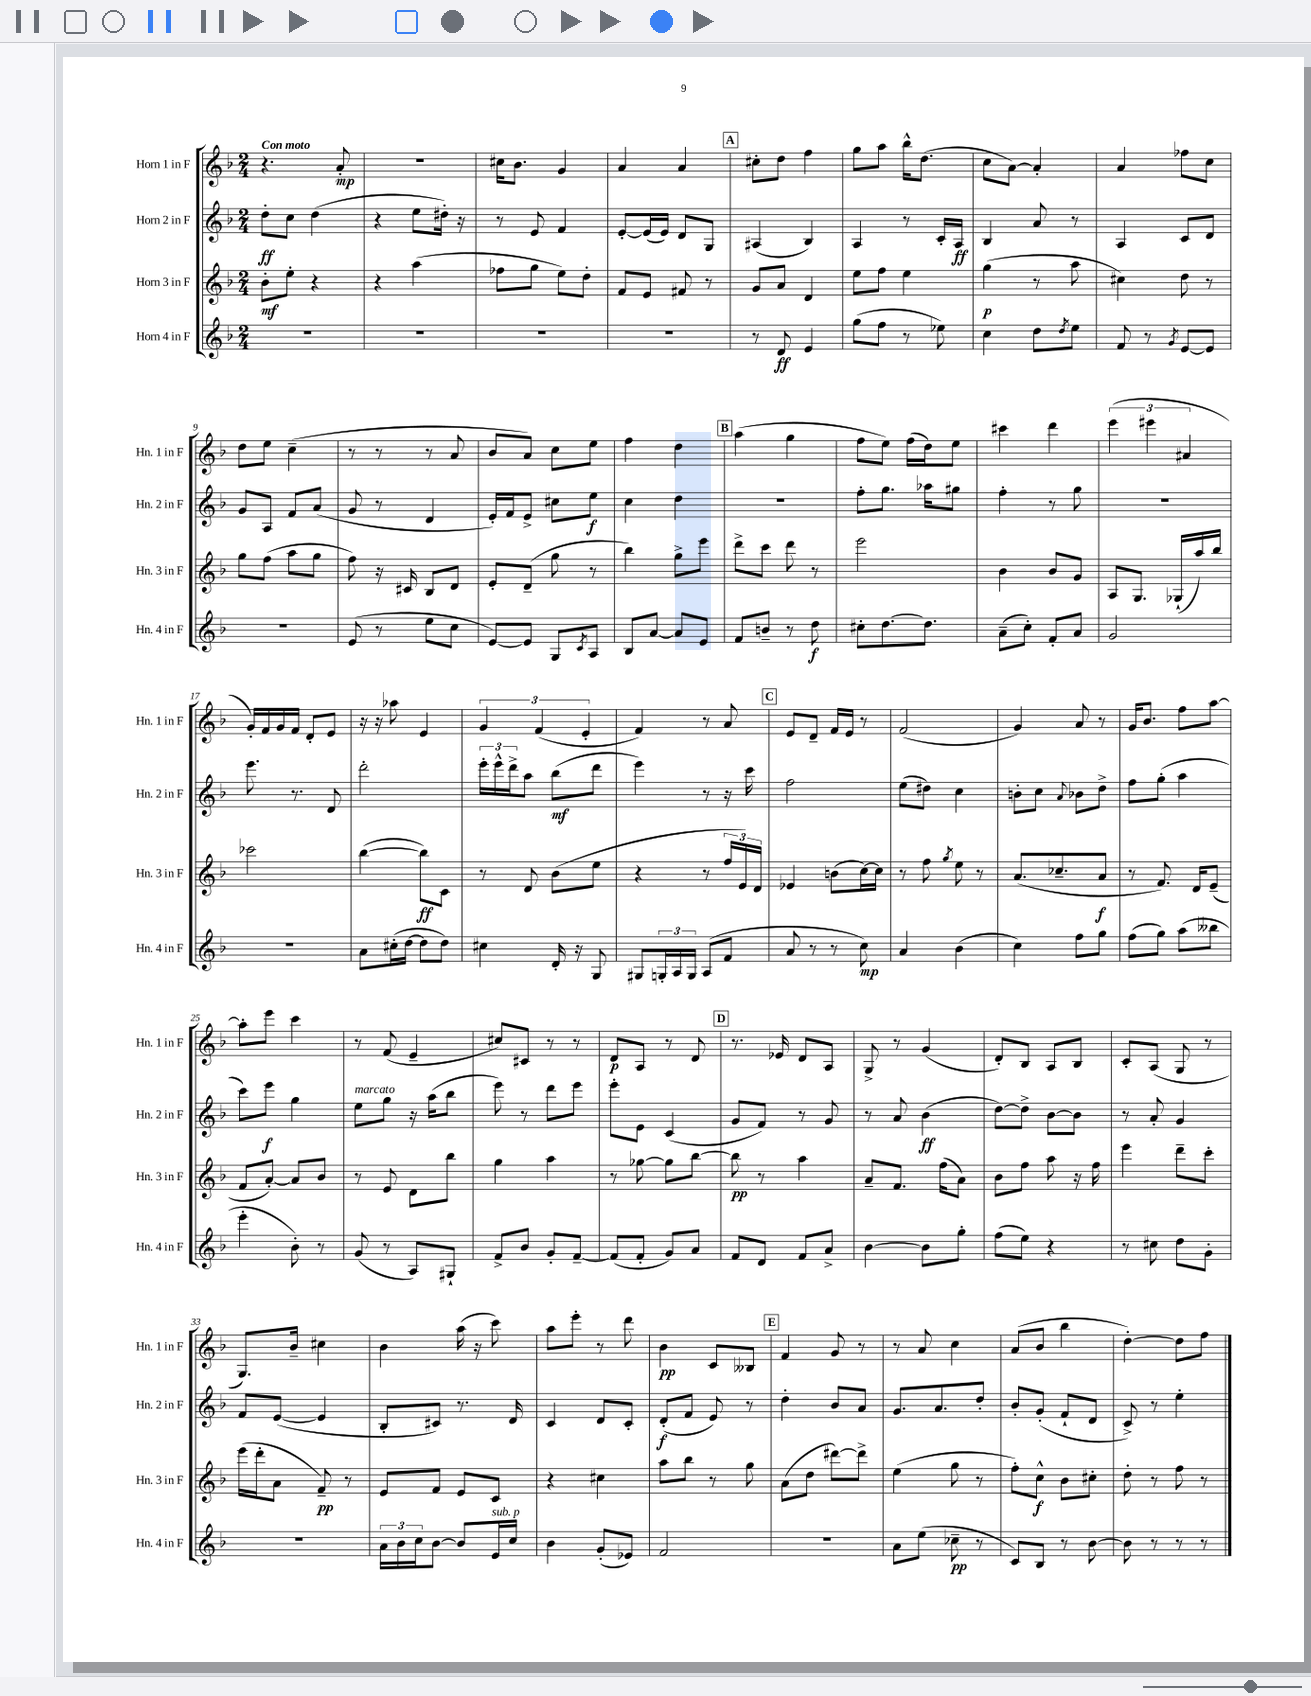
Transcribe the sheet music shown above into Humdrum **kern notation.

**kern	**kern	**kern	**kern
*staff4	*staff3	*staff2	*staff1
*clefG2	*clefG2	*clefG2	*clefG2
*k[b-]	*k[b-]	*k[b-]	*k[b-]
*M2/4	*M2/4	*M2/4	*M2/4
2r	8b-'	8dd'	4.r
.	8ee'	8cc	.
.	4r	(4dd	.
.	.	.	8a'
=	=	=	=
2r	4r	4r	2r
.	(4aa	8ee	.
.	.	16dd#')	.
.	.	16r	.
=	=	=	=
2r	8ff-	8r	16cc#
.	.	.	8.b-
.	8gg	8e	.
.	8ee)	4f	4g
.	8dd'	.	.
=	=	=	=
2r	8f	[8e'	4a
.	8e	(16e]	.
.	.	16e)	.
.	8f#	8d	4a
.	8r	8G	.
=	=	=	=
8r	8g	(4A#	8cc#'
8d	8a	.	8dd
4e	4d	4B-)	4ff
=	=	=	=
(8gg	8ee	4A	8gg
8ff	8ff	.	8aa
8r	4ee	8r	16bb-^^
.	.	.	(8.dd
8ee-)	.	16c'	.
.	.	16A	.
=	=	=	=
4cc	(4gg	4B-	8cc
.	.	.	[8a)
8dd	8r	8a	4a']
8qdd	.	.	.
8ee	8aa	8r	.
=	=	=	=
8f	4cc#)	4A	4a
8r	.	.	.
8qg	.	.	.
[8e	8dd	8c	8ff-
8e]	8r	8d	8cc
=	=	=	=
2r	8gg	8g	8dd
.	(8ff	8A	8ee
.	8aa	8f	(4cc~
.	8gg	(8a	.
=	=	=	=
(8e	8ff)	8g	8r
8r	16r	8r	8r
.	16c#	.	.
8ee	8B-	4d	8r
8cc	8d	.	8a
=	=	=	=
[8e)	8e'	16e')	8b-
.	.	16f	.
8e]	(8d~	8e^	8a)
8G	8gg	8cc#	8cc
8qc	.	.	.
8A	8r	8ee	8ee
=	=	=	=
8B-	4bb-)	4cc	4ff
[8a	.	.	.
8a]	8gg^	4dd	4dd
8e	8eee	.	.
=	=	=	=
8f	8ddd^	2r	(4aa
8b~	8ccc	.	.
8r	8ddd	.	4gg
8dd	8r	.	.
=	=	=	=
8cc#'	2eee	8ff'	8ff
[8.dd	.	8.gg	8ee)
.	.	.	(16ff
8.dd]	.	16aa-	16dd)
.	.	8gg#	8ee
=	=	=	=
(8a~	4b-	4ff'	4ccc#
8cc')	.	.	.
8f'	8b-	8r	4ddd
8a	8g	8gg	.
=	=	=	=
2g	8A	2r	(6eee
.	8.G	.	.
.	.	.	6eee#
.	(16G-`	.	.
.	.	.	6a#
.	16aa)	.	.
.	16bb-	.	.
=	=	=	=
2r	2ccc-	8.eee	16g')
.	.	.	16f
.	.	.	16g
.	.	8.r	16f
.	.	.	8d'
.	.	8d	8e
=	=	=	=
8a	([4bb-	2ddd'	16r
.	.	.	16r
(16cc#'	.	.	8aa-
[16dd	.	.	.
8dd]	8bb-])	.	4e
8dd)	8c	.	.
=	=	=	=
4cc#	8r	24eee'	6g
.	.	24eee^^	.
.	.	24ddd^	.
.	8d	8aa	.
.	.	.	(6f
16d'	(8b-	(8bb-	.
16r	.	.	.
.	.	.	6e'
8G	8ee	8ddd	.
=	=	=	=
8G#	4r	4eee)	4f)
24G'	.	.	.
24A	.	.	.
24G	.	.	.
(8A	8r	8r	8r
8f	24ff	16r	8a
.	24e)	.	.
.	.	16ccc	.
.	24d	.	.
=	=	=	=
8a	4e-	2ff	8e
8r	.	.	8d~
8r	(8b	.	16f
.	.	.	16e
8cc)	[16cc)	.	8r
.	16cc]	.	.
=	=	=	=
4a	8r	(8ee	(2f
.	8ff	8dd#)	.
.	8qgg	.	.
(4b-	8ee	4cc	.
.	8r	.	.
=	=	=	=
4cc)	(8.a	8b'	4g)
.	.	8cc	.
.	8.cc-~	.	.
.	.	8qqa	.
8ff	.	8b-	8a
8gg	8a	8dd^	8r
=	=	=	=
(8ff	8r	8ff	16g
.	.	.	8.b-
8gg)	8.f)	(8gg'	.
(8aa	.	4aa	8ff
.	16d	.	.
8bb--	(8e~	.	[8aa
=	=	=	=
4eee'	8f	8ccc)	8aa']
.	[8a')	8eee	8eee
8b-')	8a]	4gg	4ccc
8r	8b-	.	.
=	=	=	=
(8g	8r	8ee	8r
8r	8e	8gg	(8f
8A)	8d	16r	4e~
.	.	(16aa	.
8G#`	8bb-	8bb-	.
=	=	=	=
8f^	4gg	8eee)	8cc#)
8b-	.	8r	8c#
8g'	4aa	8ddd	8r
[8f~	.	8eee	8r
=	=	=	=
(8f]	8r	8eee'	8d
8f'	[8gg-	8e	8A
8g)	8gg-]	(4c	8r
8a	[8bb-	.	8d
=	=	=	=
8f	8bb-]	8g	8.r
8d	8r	8f)	.
.	.	.	16e-
8f	4aa	8r	8d
8a^	.	8g	8A
=	=	=	=
[4b-	8a~	8r	8G^
.	8.f	8a	8r
8b-]	.	(4b-	(4g
.	(16ff	.	.
8gg'	8a)	.	.
=	=	=	=
(8ff	8b-	[8dd)	8d')
8ee)	8ff	8dd^]	8B-
4r	8aa	[8b-	8A
.	16r	8b-]	8B-
.	16ff	.	.
=	=	=	=
8r	4eee	8r	8c'
8cc#	.	8a'	(8A
8dd	8ddd~	4g	8G
8g'	8ccc'	.	8r
=	=	=	=
2r	(16eee	8f	8.G)
.	16ddd'	.	.
.	8a	([8e	.
.	.	.	16b-~
.	8f~)	4e]	4cc#
.	8r	.	.
=	=	=	=
24a	8e	8B-'	4b-
24b-	.	.	.
24cc	.	.	.
[8b-	8f	8c#)	.
8b-]	8e	8.r	(16aa
.	.	.	16r
16e	8c	.	8ccc)
16cc	.	16d	.
=	=	=	=
4b-	4r	4c	8aa
.	.	.	8eee'
(8g'	4cc#	8d	8r
8e-)	.	8c'	8ddd
=	=	=	=
2f	8aa	(8d'	4b-
.	8bb-	8f	.
.	8r	8e)	8c
.	8gg	8r	8B--
=	=	=	=
2r	(8a	4dd'	4f
.	8dd	.	.
.	[8ddd#)	8b-	8g
.	8ddd#^]	8a	8r
=	=	=	=
8a	(4ee	8.g	8r
(8ee	.	.	8a
.	.	8.a	.
8cc-~	8gg	.	4cc
8r	8r	8dd'	.
=	=	=	=
8c)	8ff')	8b-'	(8a
8B-	8cc^^	(8g'	8b-
8r	8b-	8f`	4bb-
[8b-	8cc#'	8d	.
=	=	=	=
8b-]	8dd'	8c^)	[4dd')
8r	8r	8r	.
8r	8ff	4ee'	8dd]
8r	8r	.	8ff
==	==	==	==
*-	*-	*-	*-
